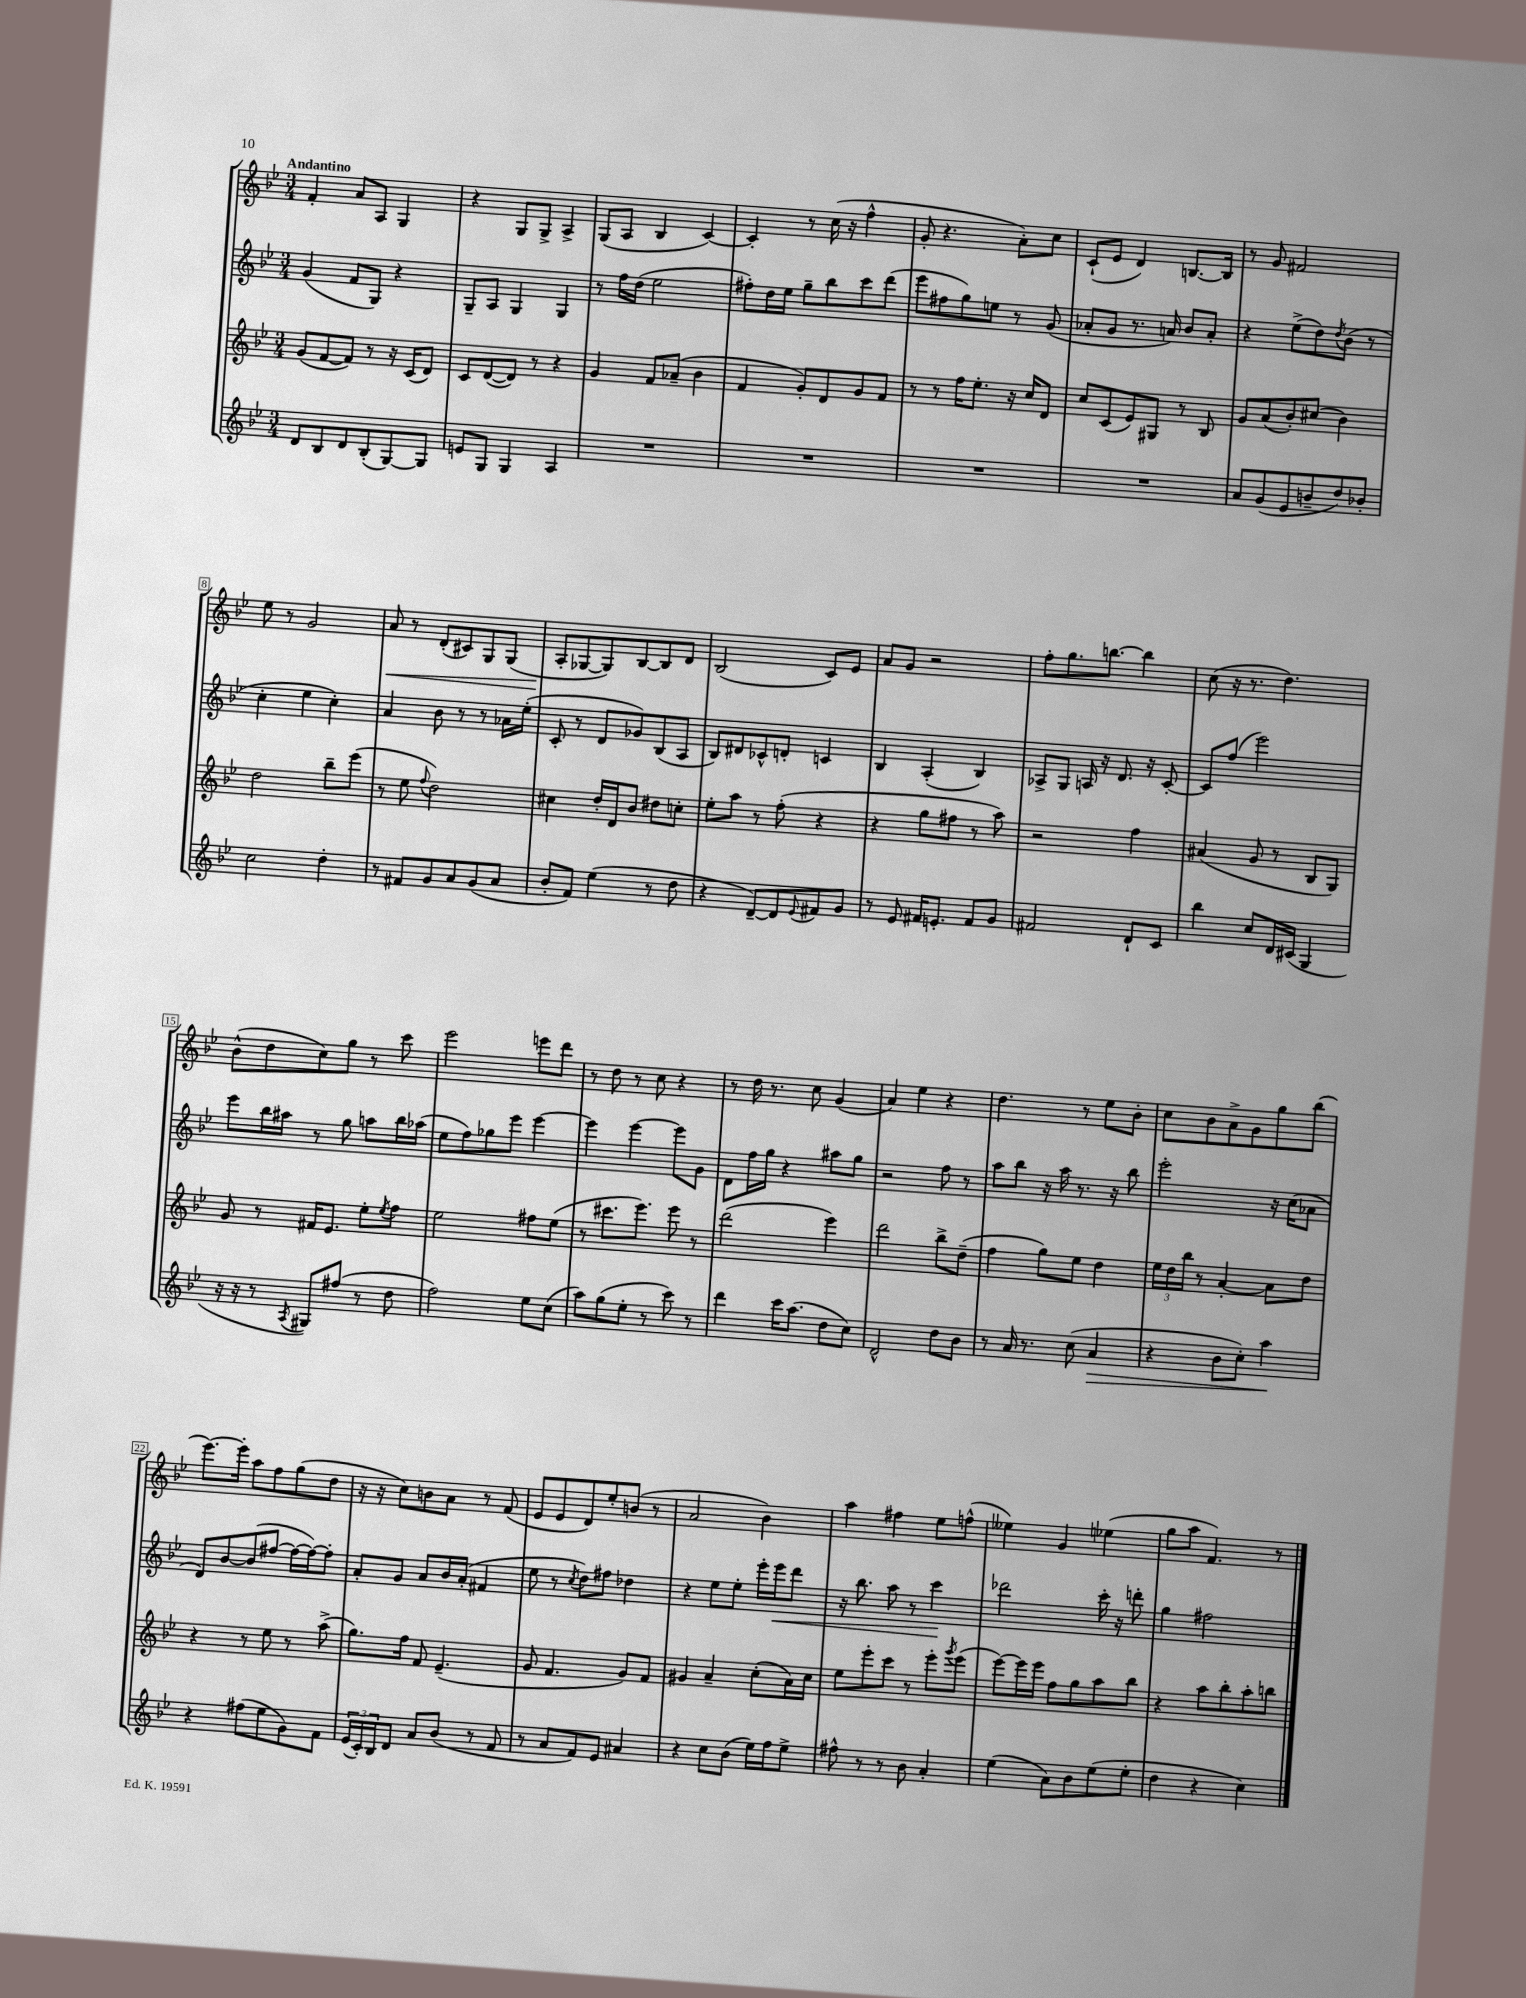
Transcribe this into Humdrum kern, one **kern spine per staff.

**kern	**dynam	**kern	**kern	**dynam	**kern	**dynam
*part4	*part4	*part3	*part2	*part2	*part1	*part1
*staff4	*staff4	*staff3	*staff2	*staff2	*staff1	*staff1
*clefG2	*	*clefG2	*clefG2	*	*clefG2	*
*k[b-e-]	*	*k[b-e-]	*k[b-e-]	*	*k[b-e-]	*
*M3/4	*	*M3/4	*M3/4	*	*M3/4	*
=1	=1	=1	=1	=1	=1	=1
!	!	!	!	!	!LO:TX:a:B:t=Andantino	!
8d/L	.	(8g/L	(4g/	.	4f'/	.
8B-/	.	[8f/	.	.	.	.
8d/	.	8f/J])	8f/L	.	8a/L	.
(8B-'/	.	8r	8G/J)	.	8A/J	.
[8G/)	.	16r	4r	.	4G/	.
.	.	(16c/KL	.	.	.	.
8G/J]	.	8d/J)	.	.	.	.
=2	=2	=2	=2	=2	=2	=2
8en/L	.	8c/L	8G~/L	.	4r	.
8G/J	.	([8d/	8A/J	.	.	.
4G/	.	8d/J])	4G/	.	8G/L	.
.	.	8r	.	.	8G^/J	.
4A/	.	4r	4G/	.	4A^/	.
=3	=3	=3	=3	=3	=3	=3
2.r	.	4g/	8r	.	(8G/L	.
.	.	.	16ff\LL	.	8A/J	.
.	.	.	(16dd\JJ	.	.	.
.	.	8f/L	2ee-\	.	4B-/	.
.	.	(8a-X~/J	.	.	.	.
.	.	4b-\	.	.	[4c/)	.
=4	=4	=4	=4	=4	=4	=4
2.r	.	4f/	8ff#X'\L)	.	4c'/]	.
.	.	.	16dd\L	.	.	.
.	.	.	16ee-\JJ	.	.	.
.	.	8g'/L)	8gg~\L	.	8r	.
.	.	8d/	8bb-\	.	(16cc\	.
.	.	.	.	.	16r	.
.	.	8g/	8ccc\	.	4ff^^\	.
.	.	8f/J	(8ddd\J	.	.	.
=5	=5	=5	=5	=5	=5	=5
2.r	.	8r	8eee-\L	.	8g'/	.
.	.	8r	8ff#X\	.	4.r	.
.	.	16ff\KL	8gg\)	.	.	.
.	.	8.ee-'\J	.	.	.	.
.	.	.	8een\J	.	.	.
.	.	16r	8r	.	8a'\L)	.
.	.	16cc/KL	.	.	.	.
.	.	8d/J	(8g/	.	8cc\J	.
=6	=6	=6	=6	=6	=6	=6
2.r	.	8cc/L	8a-X'/L	.	(8c`/L	.
.	.	(8c/	8g/J	.	8e-/J	.
.	.	8e-/)	8.r	.	4d/)	.
.	.	8G#X/J	.	.	.	.
.	.	.	16an/)	.	.	.
.	.	8r	8b-/L	.	[8.Bn/L	.
.	.	8B-/	8a'/J	.	.	.
.	.	.	.	.	16B/Jk]	.
=7	=7	=7	=7	=7	=7	=7
8a/L	.	8g/L	4r	.	8r	.
(8g/	.	(8a/	.	.	8g/	.
8e-/	.	8b-'/)	(8ee-^\L	.	2f#X/	.
8bn~/	.	(8cc#X/J	8dd\)	.	.	.
.	.	.	8qdd/	.	.	.
8dd/)	.	4b-\)	(8b-\J	.	.	.
8b-X'/J	.	.	8r	.	.	.
!!LO:LB:g=z
=8	=8	=8	=8	=8	=8	=8
2cc\	.	2dd\	4cc'\	.	8ee-\	.
.	.	.	.	.	8r	.
.	.	.	4ee-\	.	2g/	.
4dd'\	.	8bb-~\L	4cc'\)	.	.	.
.	.	(8eee-\J	.	.	.	.
=9	=9	=9	=9	=9	=9	=9
!	!	!	!	!	!	!LO:HP:b
8r	.	8r	4a/	.	8a/	<
8f#X/L	.	8ee-\	.	.	8r	.
.	.	8qqff/	.	.	.	.
8g/	.	2dd\)	8b-\	.	(8d'/L	.
8a/	.	.	8r	.	8c#X/)	.
(8g/	.	.	8r	.	8G/	.
8a/J	.	.	16a-X\LL	.	(8G/J	.
.	.	.	(16ee-'\JJ	.	.	.
=10	=10	=10	=10	=10	=10	=10
8b-'/L	.	4cc#X\	8c'/	.	8A'/L	.
8f/J)	.	.	8r	.	[8G-X/	[
(4ee-\	.	16dd'/LL	8d/L	.	8G-/])	.
.	.	16d/J	.	.	.	.
.	.	8b-/J	8g-X/)	.	[8B-/	.
8r	.	8dd#X\L	(8B-/	.	8B-/]	.
8dd\	.	8ccn'\J	8A/J	.	8d/J	.
=11	=11	=11	=11	=11	=11	=11
4r	.	8ee-'\L	8B-/L)	.	(2B-/	.
.	.	8aa\J	8d#X/	.	.	.
[8d~/L)	.	8r	8c-X^^/	.	.	.
8d/]	.	(8ff'\	8dn'/J	.	.	.
8qqe-/	.	.	.	.	.	.
8f#X/	.	4r	4cn/	.	8c/L)	.
8g/J	.	.	.	.	8e-/J	.
=12	=12	=12	=12	=12	=12	=12
8r	.	4r	4B-/	.	8a/L	.
8e-/	.	.	.	.	8g/J	.
16f#X/KL	.	8gg\L	(4A'/	.	2r	.
8.en'/J	.	.	.	.	.	.
.	.	8ff#X\J	.	.	.	.
8f#/L	.	8r	4B-/)	.	.	.
8g/J	.	8aa\)	.	.	.	.
=13	=13	=13	=13	=13	=13	=13
2f#X/	.	2r	8A-X^/L	.	8ff'\L	.
.	.	.	8G/J	.	8.gg\	.
.	.	.	16An/	.	.	.
.	.	.	16r	.	[8.bbn\J	.
.	.	.	8.d/	.	.	.
8d`/L	.	4ff\	.	.	4bb\]	.
.	.	.	16r	.	.	.
8c/J	.	.	[8c'/	.	.	.
=14	=14	=14	=14	=14	=14	=14
4bb-\	.	(4a#X/	8c/L]	.	(8cc\	.
.	.	.	(8ff/J	.	16r	.
.	.	.	.	.	8.r	.
8cc/L	.	8g/	2eee-\)	.	.	.
16d/L	.	8r	.	.	4.dd\)	.
(16c#X/JJ	.	.	.	.	.	.
4G/	.	8B-/L	.	.	.	.
.	.	8G/J)	.	.	.	.
!!LO:LB:g=z
=15	=15	=15	=15	=15	=15	=15
16r	.	8g/	8eee-\L	.	(8b-^^\L	.
16r	.	.	.	.	.	.
8r	.	8r	16bb-\L	.	8dd\	.
.	.	.	16aa#X\JJ	.	.	.
8qA/	.	.	.	.	.	.
8G#X/L)	.	16f#X/KL	8r	.	8cc\)	.
.	.	8.e-/J	.	.	.	.
(8ff#X/J	.	.	8gg\	.	8gg\J	.
8r	.	8ee-'\L	8aan\L	.	8r	.
.	.	8qee-/	.	.	.	.
8dd\	.	8ff\J	16bb-\L	.	8ccc\	.
.	.	.	(16aa-X\JJ	.	.	.
=16	=16	=16	=16	=16	=16	=16
2ff\)	.	2ee-\	8ee-\L	.	2eee-\	.
.	.	.	8ff\)	.	.	.
.	.	.	8gg-X\	.	.	.
.	.	.	8eee-\J	.	.	.
8ee-\L	.	8ff#X\L	[4eee-\	.	8eeen\L	.
(8cc\J	.	(8ee-\J	.	.	8ddd\J	.
=17	=17	=17	=17	=17	=17	=17
8aa\L)	.	8r	4eee-\]	.	8r	.
(8gg\	.	8.ccc#X\L	.	.	8dd\	.
8ee-'\J	.	.	[4eee-\	.	8r	.
.	.	8.eee-\J)	.	.	.	.
8r	.	.	.	.	8cc\	.
8ccc\)	.	8eee-\	8eee-\L]	.	4r	.
8r	.	8r	8g\J	.	.	.
=18	=18	=18	=18	=18	=18	=18
4ddd\	.	(2ddd\	8d\L	.	8r	.
.	.	.	16ff\L	.	16dd\	.
.	.	.	16gg\JJ	.	8.r	.
16ccc\KL	.	.	4r	.	.	.
(8.aa\J	.	.	.	.	.	.
.	.	.	.	.	8cc\	.
8dd\L	.	4eee-\)	8aa#X\L	.	(4g/	.
8cc\J)	.	.	8gg\J	.	.	.
=19	=19	=19	=19	=19	=19	=19
2d^^/	.	2ddd\	2r	.	4a/)	.
.	.	.	.	.	4ee-\	.
8dd\L	.	8bb-^\L	8ff\	.	4r	.
8b-\J	.	(8dd~\J	8r	.	.	.
=20	=20	=20	=20	=20	=20	=20
8r	.	4ff\	8aa\L	.	4.dd\	.
16a/	.	.	8bb-\J	.	.	.
8.r	.	.	.	.	.	.
.	.	8gg\L)	16r	.	.	.
.	.	.	16aa\	.	.	.
(8cc\	.	8ee-\J	8.r	.	8r	.
!	!LO:HP:b	!	!	!	!	!
4a/	>	4dd\	.	.	8ee-\L	.
.	.	.	16r	.	.	.
.	.	.	8bb-\	.	8b-'\J	.
=21	=21	=21	=21	=21	=21	=21
4r	.	24ee-\LL	2eee-'\	.	8cc\L	.
.	.	24dd\	.	.	.	.
.	.	24bb-\JJ	.	.	.	.
.	.	8r	.	.	8b-\	.
8b-\L	.	[4a'/	.	.	8a^\	.
8cc'\J)	.	.	.	.	8g\	.
4aa\	.	8a\L]	16r	.	8gg\	.
.	.	.	(16cc\KL	.	.	.
.	.	8dd\J	8a-X\J	.	(8bb-\J	.
.	]	.	.	.	.	.
!!LO:LB:g=z
=22	=22	=22	=22	=22	=22	=22
4r	.	4r	8d/L)	.	[8.eee-\L)	.
.	.	.	[8b-/	.	.	.
.	.	.	.	.	16eee-'\Jk]	.
(8ff#X\L	.	8r	(8b-/]	.	8aa\L	.
8ee-\	.	8ee-\	[8ff#X/J	.	8ff\	.
8g\)	.	8r	16ff#\LL_	.	(8gg\	.
.	.	.	16ff#\J_)	.	.	.
8f\J	.	(8aa^\	8ff#'\J]	.	8dd\J	.
=23	=23	=23	=23	=23	=23	=23
(24e-/LL	.	8.gg\L)	8a'/L	.	16r	.
24c'/)	.	.	.	.	.	.
.	.	.	.	.	16r	.
24B-/J	.	.	.	.	.	.
8d/J	.	.	8g/J	.	8cc\L)	.
.	.	16ff\Jk	.	.	.	.
8a/L	.	8f/	8a/L	.	8bn\	.
(8b-/J	.	(4.e-~/	16b-/L	.	8a\J	.
.	.	.	(16a'/JJ	.	.	.
8r	.	.	4f#X/	.	8r	.
8f/	.	.	.	.	(8f/	.
=24	=24	=24	=24	=24	=24	=24
8r	.	8g/	8ee-\	.	8e-/L	.
8a/L	.	4.f/	8r	.	8e-/	.
.	.	.	8qcc/	.	.	.
8f/)	.	.	8dd\L)	.	8d/)	.
8e-/J	.	.	8ff#X\J	.	8ee-'/	.
4a#X/	.	8g/L)	4dd-X\	.	(8bn/J	.
.	.	8f/J	.	.	8r	.
=25	=25	=25	=25	=25	=25	=25
4r	.	4g#X/	4r	.	2a/	.
8cc\L	.	4a~/	8ee-\L	.	.	.
(8b-\J	.	.	8ee-'\J	.	.	.
16ee-\LL)	.	(8cc'\L	16eee-'\LL	.	4b-\)	.
!	!	!	!	!LO:HP:b	!	!
16ff\J	.	.	16eee-\J	<	.	.
8ee-^\J	.	16a\L)	8ddd\J	.	.	.
.	.	16cc\JJ	.	.	.	.
=26	=26	=26	=26	=26	=26	=26
8ff#X^^\	.	8ee-\L	16r	.	4aa\	.
.	.	.	8.bb-\	.	.	.
8r	.	8eee-'\	.	.	.	.
8r	.	8ccc\J	8aa\	.	4ff#X\	.
8b-\	.	8r	8r	.	.	.
4a'/	.	8eee-'\L	4ccc\	.	8ee-\L	.
.	.	8qggg/	.	.	.	.
.	.	(8eee-\J	.	.	(8ffn^^\J	.
.	.	.	.	[	.	.
=27	=27	=27	=27	=27	=27	=27
(4ee-\	.	[8eee-\L)	2ddd-X\	.	4ee--X\)	.
.	.	16eee-\L]	.	.	.	.
.	.	16eee-\JJ	.	.	.	.
8a\L)	.	8ff\L	.	.	4g/	.
8b-\	.	8gg\	.	.	.	.
(8ee-\	.	8aa\	16ccc'\	.	(4ee-X\	.
.	.	.	16r	.	.	.
8ee-'\J	.	8bb-\J	8dddn'\	.	.	.
=28	=28	=28	=28	=28	=28	=28
4dd\	.	4r	4gg\	.	8gg\L	.
.	.	.	.	.	8aa\J	.
4r	.	8aa\L	2ff#X\	.	4.f/)	.
.	.	8bb-'\	.	.	.	.
4cc\)	.	8aa'\	.	.	.	.
.	.	8bbn\J	.	.	8r	.
==	==	==	==	==	==	==
*-	*-	*-	*-	*-	*-	*-
